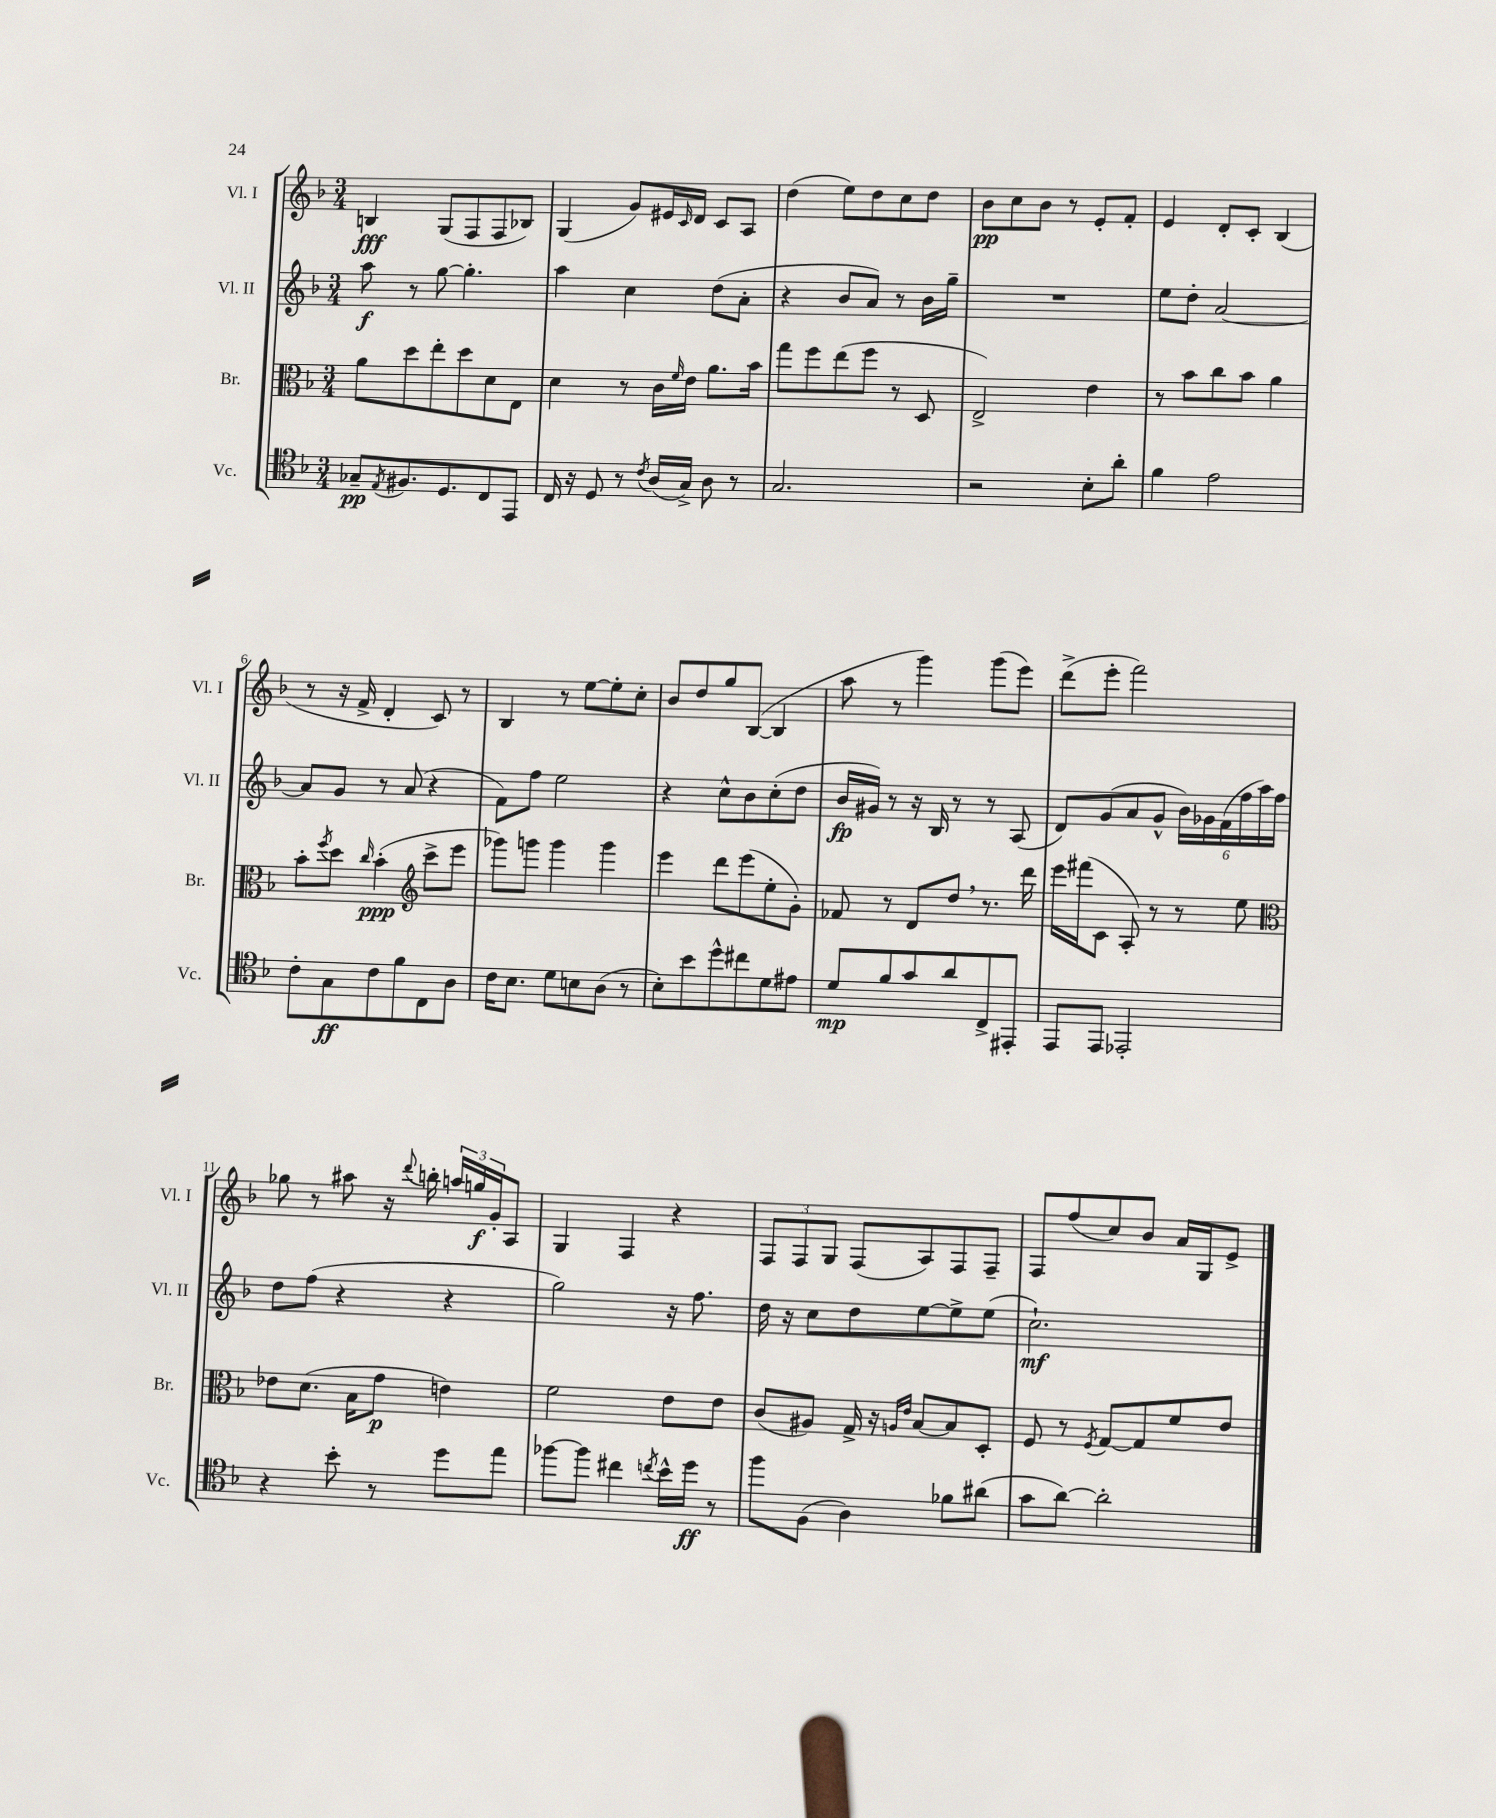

**kern	**kern	**kern	**kern
*staff4	*staff3	*staff2	*staff1
*clefC4	*clefC3	*clefG2	*clefG2
*k[b-]	*k[b-]	*k[b-]	*k[b-]
*M3/4	*M3/4	*M3/4	*M3/4
8G-~	8a	8aa	4B
8qE	.	.	.
8.F#	8dd	8r	.
.	8ee'	[8gg	(8G
8.D	.	.	.
.	8dd	4.gg']	8F
8C	8d	.	8F
8EE	8E	.	8B-)
=	=	=	=
16C	4d	4aa	(4G
16r	.	.	.
8D	.	.	.
8r	8r	4cc	8g)
8qc	.	.	.
(16A	16c	.	16e#
.	16qqf	.	16qqc
16G^)	16e	.	16d
8A	8.a	(8dd	8c
8r	.	8a'	8A
.	16b-	.	.
=	=	=	=
2.G	8gg	4r	(4dd
.	8ff	.	.
.	(8ee	8b-	8ee)
.	8ff	8a)	8dd
.	8r	8r	8cc
.	8D	16b-	8dd
.	.	16gg~	.
=	=	=	=
2r	2E^)	2.r	8b-
.	.	.	8cc
.	.	.	8b-
.	.	.	8r
8B-'	4e	.	8e'
8a'	.	.	8f'
=	=	=	=
4f	8r	8ee	4e
.	8b-	8dd'	.
2e	8cc	[2a	8d'
.	8b-	.	8c'
.	4a	.	(4B-
=	=	=	=
8c'	8b-'	8a]	8r
.	8qff	.	.
8G	8dd	8g	16r
.	.	.	16f^
.	16qqcc	.	.
8c	(4b-'	8r	4d'
8f	.	(8a	.
*	*clefG2	*	*
8C	8ccc^	4r	8c)
8A	8eee	.	8r
=	=	=	=
16c	8ggg-)	8f)	4B-
8.B-	.	.	.
.	8ggg	8ff	.
8d	4ggg	2ee	8r
8B	.	.	[8ee
(8A	4ggg	.	8ee']
8r	.	.	8cc'
=	=	=	=
8B-')	4eee	4r	8b-
8b-	.	.	8dd
8dd^^	8ddd	8cc^^	8gg
8cc#	(8eee	8b-	([8B-
8d	8ee'	(8cc'	4B-]
8e#	8g')	8dd	.
=	=	=	=
8d	8f-	16b-	8aa
.	.	16g#)	.
8f	8r	8r	8r
8g	8d	16r	4ggg)
.	.	16B-	.
8a	8dd	8r	.
8C^	8.r	8r	(8ggg
8EE#'	.	(8A	8eee)
.	16ddd	.	.
=	=	=	=
8EE	16eee	8d)	(8ddd^
.	(16fff#	.	.
8EE	8c	(8g	8eee'
2EE-'	8A')	8a	2fff)
.	8r	8g^^	.
.	8r	24b-)	.
.	.	24g-	.
.	.	(24f	.
.	8ee	24ff	.
.	.	24aa)	.
.	.	24ff	.
=	=	=	=
*	*clefC3	*	*
4r	8e-	8dd	8gg-
.	(8.d	(8ff	8r
8b-'	.	4r	8aa#
.	16B-	.	.
8r	8g	.	16r
.	.	.	8qqddd
.	.	.	16bb'
8dd	4e)	4r	24aa
.	.	.	24gg
.	.	.	24g'
8ee	.	.	8A
=	=	=	=
[8ff-	2f	2gg)	4G
8ff-]	.	.	.
4cc#	.	.	4F
8qcc	.	.	.
16b-^^	8e	16r	4r
16dd	.	8.ff	.
8r	8e	.	.
=	=	=	=
8ff	(8c	16dd	12F
.	.	16r	.
.	.	.	12F
(8F	8A#)	8cc	.
.	.	.	12G
4A)	16G^	8dd	(8F
.	16r	.	.
.	16qqA	.	.
.	16qqe	.	.
.	[8B-	[8ee	8A)
8f-	8B-]	8ee^]	8F
(8a#	8D'	(8ee	8F~
=	=	=	=
8g	8F	2.cc`)	8F
[8a)	8r	.	(8ff
.	8qF	.	.
2a']	[8G	.	8cc)
.	8G]	.	8b-
.	8f	.	16a
.	.	.	16G
.	8e	.	8e^
==	==	==	==
*-	*-	*-	*-
